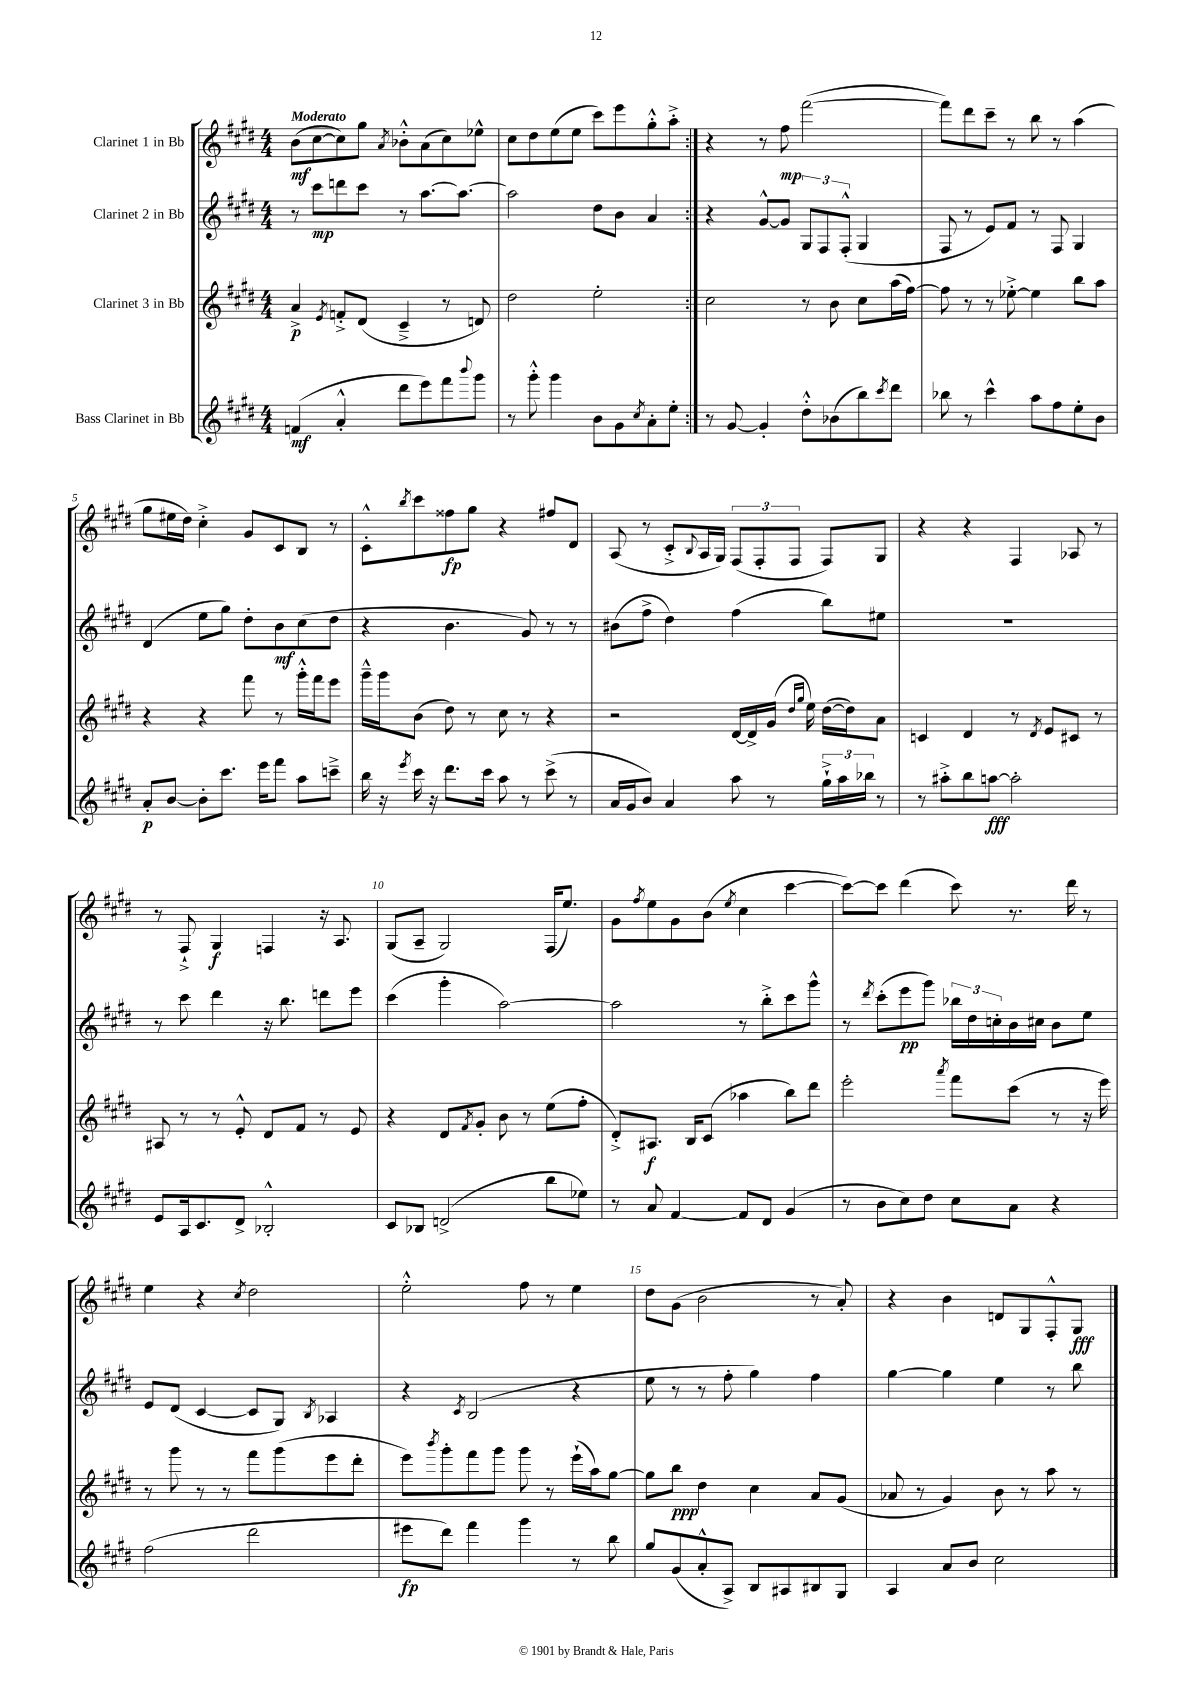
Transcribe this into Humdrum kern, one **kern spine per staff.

**kern	**kern	**kern	**kern
*staff4	*staff3	*staff2	*staff1
*clefG2	*clefG2	*clefG2	*clefG2
*k[f#c#g#d#]	*k[f#c#g#d#]	*k[f#c#g#d#]	*k[f#c#g#d#]
*M4/4	*M4/4	*M4/4	*M4/4
(4f	4a^	8r	(8b
.	.	8ccc#	[8cc#
.	8qe	.	.
4a'^^	8f'^	8ddd	8cc#])
.	(8d#	8ccc#	8gg#
.	.	.	8qa
8ddd#	4c#~^	8r	8b-'^^
8eee)	.	[8.aa	(8a
8fff#	8r	.	8cc#)
.	.	8.aa_	.
8qqbbb	.	.	.
8ggg#	8d)	.	8ee-^^
=	=	=	=
8r	2dd#	2aa]	8cc#
8ggg#'^^	.	.	8dd#
4ggg#	.	.	(8ee
.	.	.	8ee
8b	2ee'	8dd#	8ccc#)
8g#	.	8b	8eee
8qcc#	.	.	.
8a'	.	4a	8gg#'^^
8ee'	.	.	8aa'^
=:|!	=:|!	=:|!	=:|!
8r	2cc#	4r	4r
[8g#	.	.	.
4g#']	.	[8g#^^	8r
.	.	8g#]	8ff#
8dd#'^^	8r	12G#	([2fff#
.	.	12F#	.
(8b-	8b	.	.
.	.	(12F#'^^	.
8bb)	8cc#	4G#	.
8qccc#	.	.	.
8ddd#	(16aa	.	.
.	[16ff#)	.	.
=	=	=	=
8bb-	8ff#]	8F#	8fff#])
8r	8r	8r	8ddd#
4ccc#^^	8r	8e)	8ccc#~
.	[8ee-'^	8f#	8r
8aa	4ee-]	8r	8bb
8ff#	.	8F#	8r
8ee'	8bb	4G#	(4aa
8b	8aa	.	.
=	=	=	=
8a'	4r	(4d#	8gg#
[8b	.	.	16ee#
.	.	.	16dd#)
8b']	4r	8ee	4cc#'^
8.ccc#	.	8gg#)	.
.	8fff#	8dd#'	8g#
16eee	.	.	.
8fff#	8r	8b	8c#
8aa	16ggg#'^^	(8cc#	8B
.	16fff#	.	.
8ccc~^	8eee	8dd#	8r
=	=	=	=
16bb	16ggg#~^^	4r	8c#'^^
16r	16ggg#	.	.
8qeee	.	.	8qbb
16ccc#	(8b	.	8ccc#
16r	.	.	.
8.ddd#	8dd#)	4.b	8ff##
.	8r	.	8gg#
16ccc#	.	.	.
8aa	8cc#	.	4r
8r	8r	8g#)	.
(8ccc#^	4r	8r	8ff#
8r	.	8r	8d#
=	=	=	=
16a	2r	(8b#	(8A
16g#	.	.	.
8b)	.	8ff#^	8r
4a	.	4dd#)	8c#'^
.	.	.	8qqB
.	.	.	16A
.	.	.	16G#)
8aa	[16d#	(4ff#	(12F#
.	16d#^]	.	.
.	.	.	12F#'
8r	(16g#	.	.
.	.	.	12F#
.	16qqdd#	.	.
.	16qqgg#	.	.
.	16ee)	.	.
24gg#`^	([16dd#	8bb)	8F#)
24aa	.	.	.
.	16dd#])	.	.
24bb-	.	.	.
8r	8a	8ee#	8G#
=	=	=	=
8r	4c	1r	4r
8aa#'^	.	.	.
8bb	4d#	.	4r
[8aa	.	.	.
2aa']	8r	.	4F#
.	8qd#	.	.
.	8e	.	.
.	8c#	.	8A-
.	8r	.	8r
=	=	=	=
8e	8A#	8r	8r
16A	8r	8ccc#	8F#`^
8.c#	.	.	.
.	8r	4ddd#	4G#
8d#^	8e'^^	.	.
2B-'^^	8d#	16r	4F
.	.	8.bb	.
.	8f#	.	.
.	8r	8ddd	16r
.	.	.	8.A
.	8e	8eee	.
=	=	=	=
8c#	4r	(4ccc#	(8G#
8B-	.	.	8A~
(2d^	8d#	4ggg#'	2G#)
.	8qf#	.	.
.	8g#'	.	.
.	8b	[2aa)	.
.	8r	.	.
8bb	(8ee	.	(16F#
.	.	.	8.ee)
8ee-)	8ff#'	.	.
=	=	=	=
8r	8d#'^)	2aa]	8g#
.	.	.	8qff#
8a	8.A#	.	8ee
[4f#	.	.	8g#
.	16B	.	.
.	(8c#	.	(8b
.	.	.	8qee
8f#]	4aa-	8r	4cc#
8d#	.	8bb'^	.
(4g#	8bb)	8ccc#	[4ccc#
.	8ddd#	8ggg#^^	.
=	=	=	=
8r	2eee'	8r	8ccc#_)
.	.	8qddd#	.
8b	.	(8ccc#'	8ccc#]
8cc#)	.	8eee	(4ddd#
8dd#	.	8ggg#)	.
.	8qaaa	.	.
8cc#	8fff#	24bb-	8ccc#)
.	.	24dd#	.
.	.	24cc'	.
8a	(8ccc#	16b	8.r
.	.	16cc#	.
4r	8r	8b	.
.	.	.	16ddd#
.	16r	8ee	8r
.	16eee)	.	.
=	=	=	=
(2ff#	8r	8e	4ee
.	8ggg#	(8d#	.
.	8r	[4c#	4r
.	8r	.	.
.	.	.	8qcc#
2ddd#	8fff#	8c#]	2dd#
.	(8ggg#	8G#)	.
.	.	8qB	.
.	8eee	4A-	.
.	8ddd#'	.	.
=	=	=	=
8eee#	8eee)	4r	2ee'^^
.	8qbbb	.	.
8ddd#)	8ggg#'	.	.
.	.	8qc#	.
4fff#	8fff#	(2B	.
.	8ggg#	.	.
4ggg#	8ggg#	.	8ff#
.	8r	.	8r
8r	(16eee`	4r	4ee
.	16aa)	.	.
8bb	[8gg#	.	.
=	=	=	=
8gg#	8gg#]	8ee	8dd#
(8g#	8bb	8r	(8g#
8a'^^	4dd#	8r	2b
8A^)	.	8ff#'	.
8B	4cc#	4gg#)	.
8A#	.	.	.
8B#	8a	4ff#	8r
8G#	(8g#	.	8a')
=	=	=	=
4A	8a-	[4gg#	4r
.	8r	.	.
8a	4g#)	4gg#]	4b
8b	.	.	.
2cc#	8b	4ee	8d
.	8r	.	8G#
.	8aa	8r	8F#'^^
.	8r	8bb	8G#
==	==	==	==
*-	*-	*-	*-
